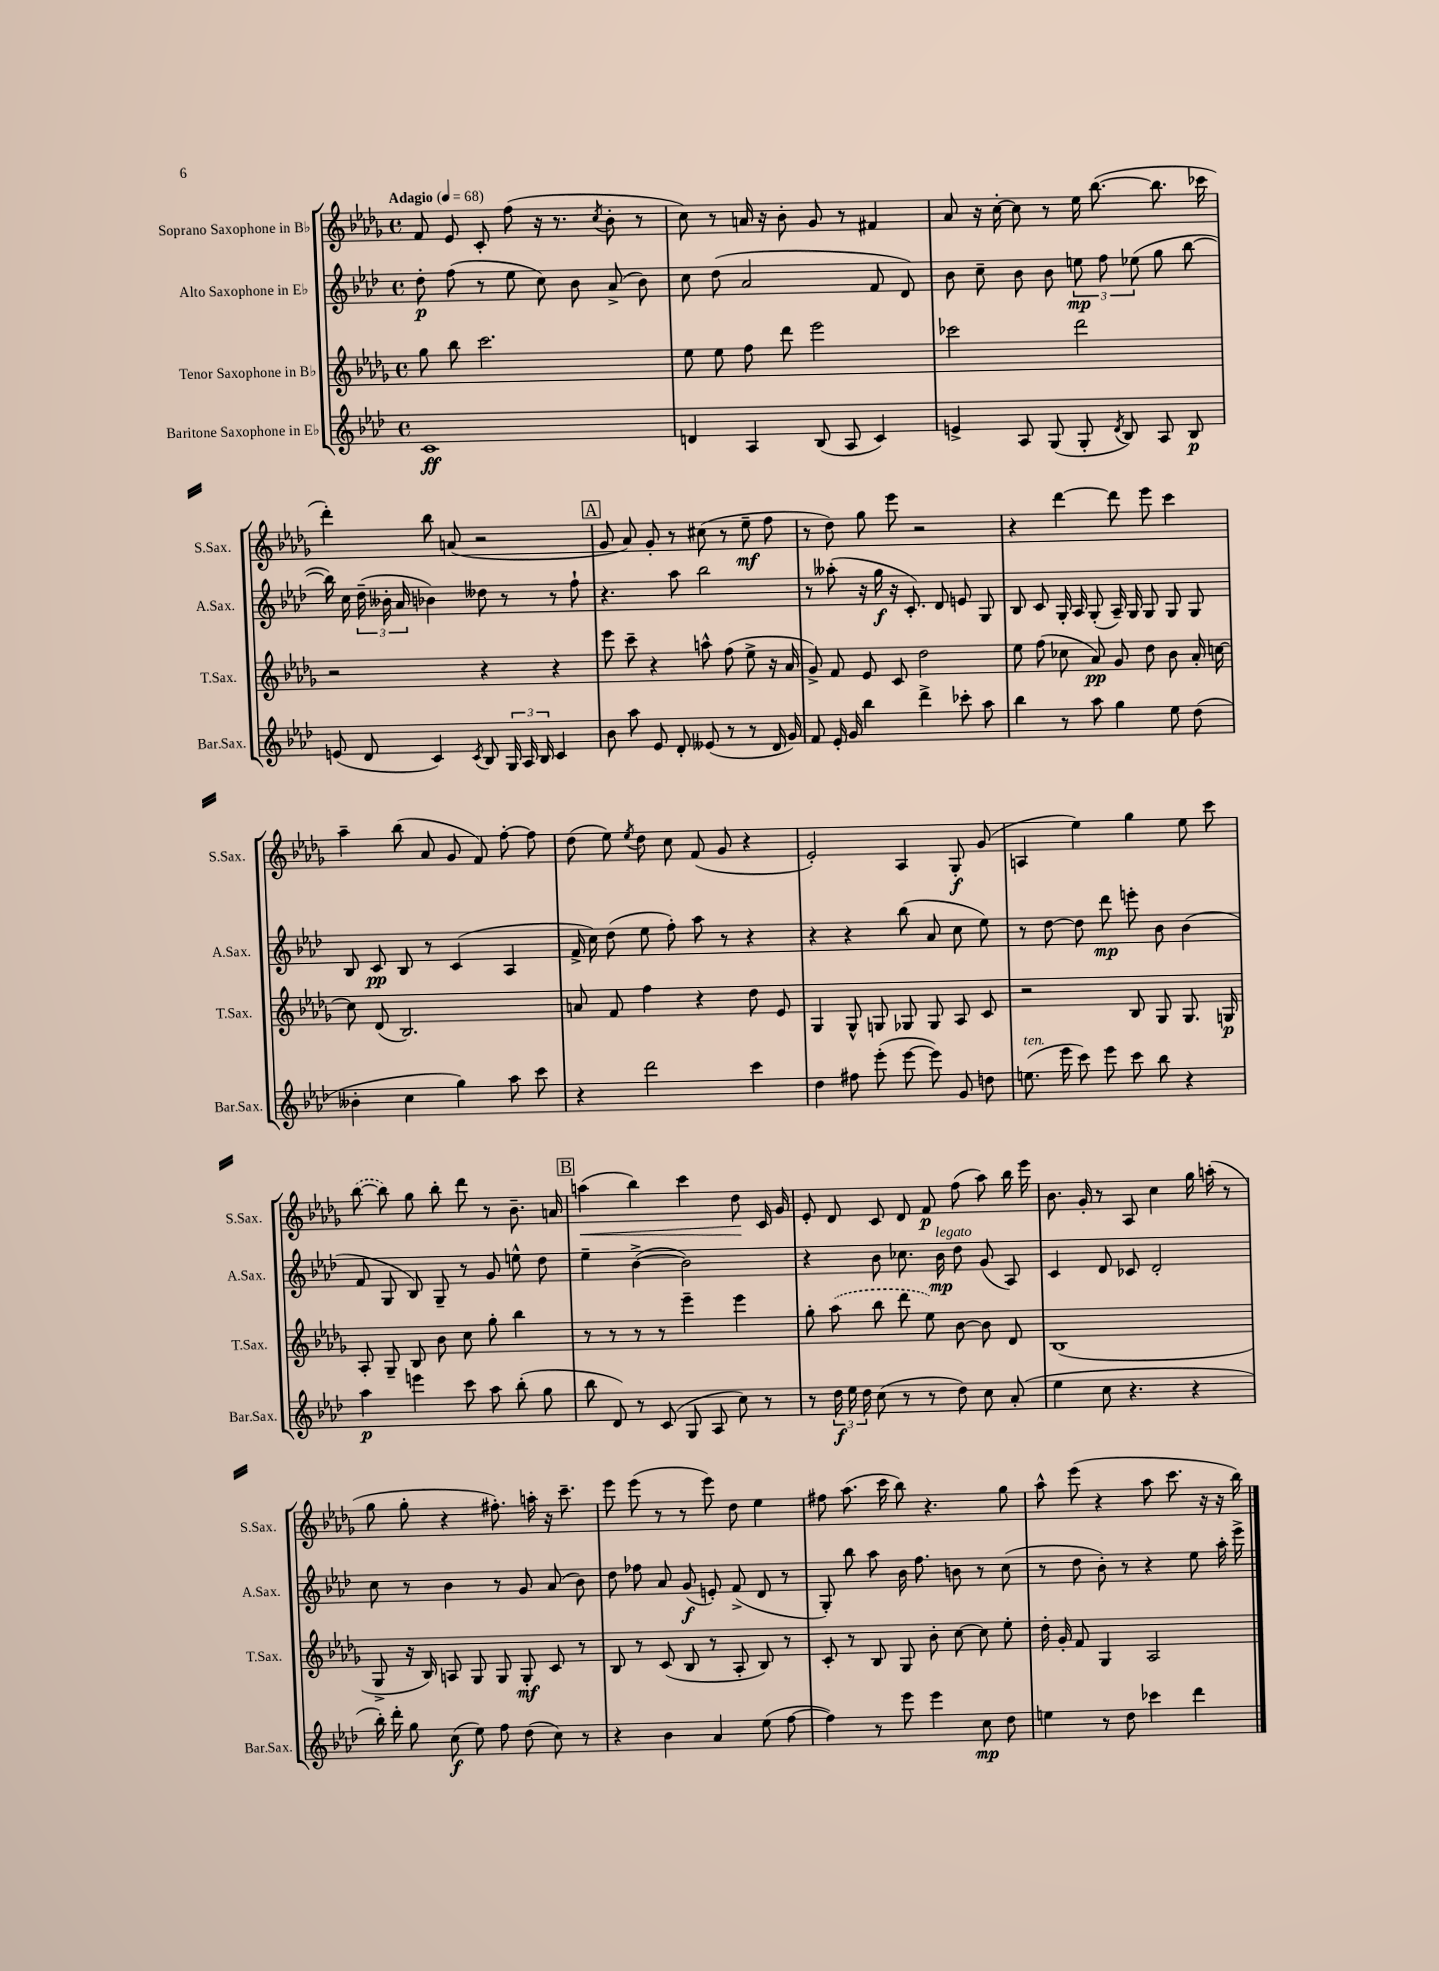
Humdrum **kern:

**kern	**kern	**kern	**kern
*staff4	*staff3	*staff2	*staff1
*clefG2	*clefG2	*clefG2	*clefG2
*k[b-e-a-d-]	*k[b-e-a-d-g-]	*k[b-e-a-d-]	*k[b-e-a-d-g-]
*M4/4	*M4/4	*M4/4	*M4/4
*met(c)	*met(c)	*met(c)	*met(c)
*MM68	*MM68	*MM68	*MM68
1c	8gg-	8dd-'	8f
.	8bb-	(8ff	8e-
.	2.ccc	8r	8c'
.	.	8ee-	(8ff
.	.	8cc)	16r
.	.	.	8.r
.	.	8b-	.
.	.	.	8qcc
.	.	(8a-^	8b-'
.	.	8b-)	8r
=	=	=	=
4d	8ee-	8cc	8cc)
.	8ee-	(8dd-	8r
4A-	8ff	2a-	16a
.	.	.	16r
.	8ddd-	.	8b-'
(8B-	2eee-	.	8g-
8A-	.	.	8r
4c)	.	8f	4f#
.	.	8d-)	.
=	=	=	=
4e^	2ccc-	8b-	8a-
.	.	8cc~	16r
.	.	.	[16cc'
8A-	.	8b-	8cc]
(8G	.	8b-	8r
8G'	2ddd-	12ee	16ee-
.	.	.	([8.bb-
.	.	12ff	.
8qd-	.	.	.
8B-)	.	.	.
.	.	(12ee-	.
8A-	.	8gg	8.bb-]
8B-	.	[8bb-	.
.	.	.	16ccc-
=	=	=	=
(8e	2r	16bb-])	4ddd-')
.	.	16cc	.
8d-	.	(24dd-~	.
.	.	24b--'	.
.	.	24a-	.
4c)	.	4b-)	8bb-
.	.	.	(8a
8qc	.	.	.
8B-	4r	8dd--	2r
24G	.	8r	.
24A-	.	.	.
24B-	.	.	.
4c	4r	8r	.
.	.	8ff`	.
=	=	=	=
8b-	8eee-	4.r	8g-
8aa-	8ccc~	.	8a-)
8e-	4r	.	8g-'
8d-'	.	8aa-	8r
(8e--	8aa^^	2bb-	(8cc#
8r	(8ff	.	8r
8r	8ee-^	.	8ee-~
16d-	16r	.	8ff
16g)	16a-	.	.
=	=	=	=
8f	8g-^)	8r	8r
16e-'	8f	(8aa--'	8dd-)
16g	.	.	.
4bb-	8e-	16r	8gg-
.	.	16gg	.
.	8c	16r	8eee-
.	.	8.c')	.
4ddd-^	2dd-	.	2r
.	.	8d-	.
8ccc-'	.	8e	.
8aa-	.	8G	.
=	=	=	=
4bb-	8ee-	8B-	4r
.	(8ff	8c	.
8r	8cc-	16G'	[4ddd-
.	.	16A-	.
8aa-	8a-)	(8G'	.
4gg	8g-	16A-~)	8ddd-]
.	.	16G	.
.	8dd-	8G	8eee-
8ee-	8b-	8G	4ccc
(8dd-	16a-'	8G	.
.	[16cc	.	.
=	=	=	=
4b--'	8cc]	8B-	4aa-~
.	(8d-	8c	.
4cc	2.B-)	8B-	(8bb-
.	.	8r	8a-
4gg)	.	(4c	8g-
.	.	.	8f)
8aa-	.	4A-	[8ff'
8ccc	.	.	8ff]
=	=	=	=
4r	8a	16f^	(8dd-
.	.	16cc)	.
.	8f	(8dd-	8ee-)
.	.	.	8qee-
2ddd-	4ff	8ee-	8dd-
.	.	8ff')	8cc
.	4r	8aa-	(8f
.	.	8r	8g-
4ccc	8dd-	4r	4r
.	8e-	.	.
=	=	=	=
4dd-	4G-	4r	2e-')
8ff#	8G-^^	4r	.
(8eee-'	8G	.	.
[8eee-	8G-	(8bb-	4A-
8eee-])	8G-	8a-	.
8g	8A-	8cc	8G-'
8dd	8c	8ee-)	(8g-
=	=	=	=
(8.ee	2r	8r	4A
.	.	[8dd-	.
16eee-	.	.	.
8ccc)	.	8dd-]	4ee-)
8eee-	.	8ddd-	.
8ccc	8B-	8eee'	4gg-
8bb-	8G-	8b-	.
4r	8.G-	(4b-	8ee-
.	.	.	8ccc
.	16G	.	.
=	=	=	=
4aa-	8A-'	8f	([8bb-
.	8G-~	8G	8bb-])
4eee	8B-	8B-)	8gg-
.	8b-	8G~	8bb-'
8ccc	8cc	8r	8ddd-
8aa-	8gg-'	8g	8r
(8bb-'	4bb-	8ee^^	8.b-~
8gg	.	8dd-	.
.	.	.	16a
=	=	=	=
8bb-	8r	4ee-~	(4aa
8d-)	8r	.	.
8r	8r	([4b-^	4bb-)
(8c	8r	.	.
8G	4eee-~	2b-])	4ccc
8A-	.	.	.
8cc)	4eee-	.	8dd-
8r	.	.	16c
.	.	.	16g-
=	=	=	=
8r	8gg-'	4r	8e-'
24dd-	(8aa-	.	8d-
24ee-	.	.	.
24dd-	.	.	.
(8cc	8bb-	8b-	8c
8r	8ddd-	8.cc-	8d-
8r	8ee-)	.	8f
.	.	16b-	.
8dd-)	[8b-	8dd-	(8ff
8cc	8b-]	(8g	8aa-)
(8a-'	8d-	8A-)	16bb-
.	.	.	16eee-
=	=	=	=
4ee-	(1B-	4c	8.b-
.	.	.	16g-'
8cc	.	8d-	8r
4.r	.	8c-	8A-
.	.	2d-'	4cc
4r	.	.	16gg-
.	.	.	(16aa'
.	.	.	8r
=	=	=	=
16bb-')	8G-^	8cc	8gg-
16ddd-'	.	.	.
8gg	16r	8r	8gg-'
.	16B-)	.	.
(8cc	8A	4b-	4r
8ee-)	8G-	.	.
8ff	8G-	8r	8.ff#')
(8dd-	8G-'	8g	.
.	.	.	16aa'
8cc)	8c	(8a-	16r
.	.	.	8.ccc~
8r	8r	8b-)	.
=	=	=	=
4r	8B-	8dd-	8eee-
.	8r	8ff-	(8eee-
4b-	(8c	8a-	8r
.	8B-	(8g	8r
4a-	8r	8e')	8eee-)
.	8A-'	(8f^	8dd-
(8ee-	8B-)	8d-	4ee-
[8ff	8r	8r	.
=	=	=	=
4ff])	8c'	8G')	8ff#
.	8r	8bb-	(8.aa-
8r	8B-	8aa-	.
.	.	.	16ccc
8eee-	8G-	16b-	8bb-)
.	.	8.ff	.
4eee-	8b-'	.	4.r
.	[8cc	8b	.
8cc	8cc]	8r	.
8dd-	8ee-'	(8cc	8gg-
=	=	=	=
4ee	16dd-'	8r	8aa-^^
.	16g-'	.	.
.	8f	8dd-	(8eee-
8r	4G-	8b-')	4r
8dd-	.	8r	.
4ccc-	2A-	4r	8aa-
.	.	.	8.ccc
4ddd-	.	8ee-	.
.	.	.	16r
.	.	16aa-'	16r
.	.	16eee-^	16bb-)
==	==	==	==
*-	*-	*-	*-
